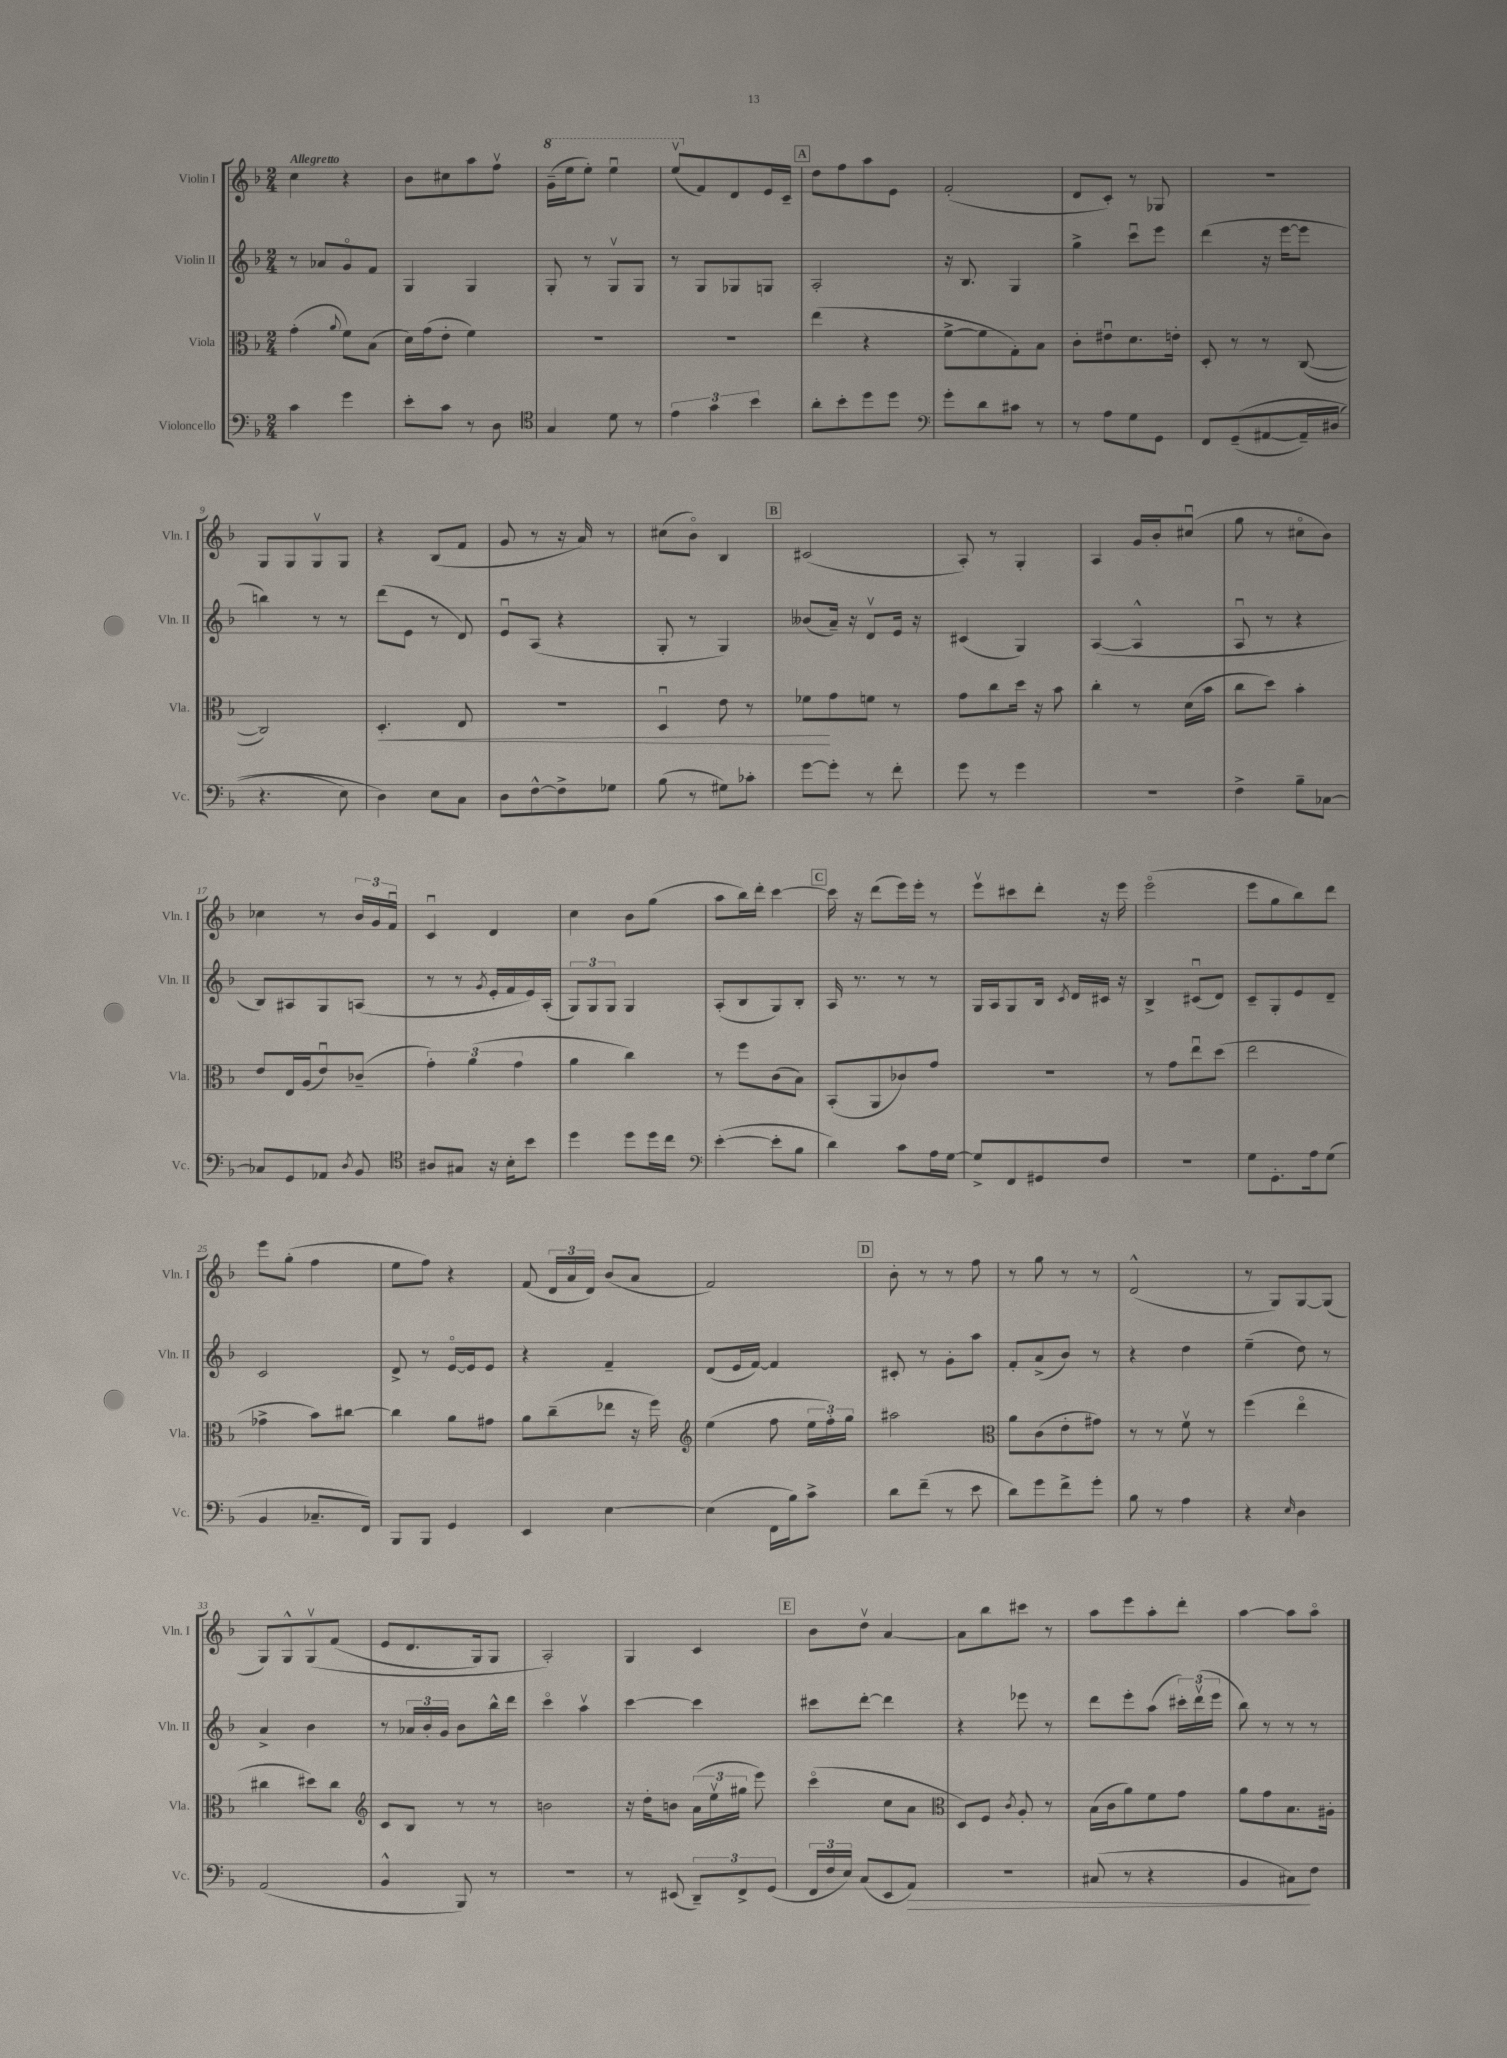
<<
\new StaffGroup <<
\new Staff = "s0" \with { instrumentName = "Violin I" shortInstrumentName = "Vln. I" } {
    \clef treble \key f \major \numericTimeSignature \time 2/4 \tempo "Allegretto"
    \autoBeamOff c''4 r4 |
    bes'8[ cis''8 a''8 f''8]\upbow |
    \ottava #1 g''16[--( e'''16 e'''8]-.) e'''4\downbow |
    e'''8[\upbow( \ottava #0 f'8) d'8 e'16 c'16]-- |
    \mark \markup { \box "A" } d''8[ f''8 a''8 e'8] |
    f'2-.( |
    d'8[ c'8]-.) r8 ges8 |
    R2 |
    g8[ g8 g8\upbow g8] |
    r4 bes8[( f'8] |
    g'8 r8 r16 a'16) r8 |
    cis''8[( bes'8]\flageolet) bes4 |
    \mark \markup { \box "B" } cis'2( |
    a8-.) r8 g4-. |
    a4 g'16[ bes'16-. cis''8]\downbow( |
    g''8 r8 cis''8[\flageolet bes'8]) |
    ces''4 r8 \tuplet 3/2 { bes'16[ g'16 f'16]\downbow } |
    c'4\downbow d'4 |
    c''4 bes'8[ g''8]( |
    a''8[ bes''16) d'''16]-. c'''4~ |
    \mark \markup { \box "C" } c'''16 r16 d'''8[( e'''16) e'''16]-. r8 |
    e'''8[\upbow cis'''8 d'''8]-. r16 e'''16 |
    e'''2\flageolet( |
    e'''8[ g''8 bes''8) d'''8] |
    e'''8[ g''8]-.( f''4 |
    e''8[ f''8]) r4 |
    f'8( \tuplet 3/2 { d'16[ a'16 d'16]) } bes'8[( a'8] |
    f'2) |
    \mark \markup { \box "D" } bes'8-. r8 r8 f''8 |
    r8 g''8 r8 r8 |
    d'2-^( |
    r8 g8[) g8~ g8]( |
    g8[) g8-^ g8\upbow\( f'8]( |
    e'8[ d'8. g16) g8] |
    a2-.\) |
    g4 c'4 |
    \mark \markup { \box "E" } bes'8[ d''8]\upbow a'4~ |
    a'8[ bes''8 cis'''8] r8 |
    a''8[ e'''8 a''8-. d'''8]-. |
    a''4~ a''8[ a''8]\flageolet \bar "|." |
}
\new Staff = "s1" \with { instrumentName = "Violin II" shortInstrumentName = "Vln. II" } {
    \clef treble \key f \major \numericTimeSignature \time 2/4
    \autoBeamOff r8 aes'8[ g'8\flageolet f'8] |
    g4 g4 |
    g8-. r8 g8[\upbow g8] |
    r8 g8[ ges8 g8] |
    \mark \markup { \box "A" } a2-. |
    r16 bes8. g4 |
    g''4-> c'''8[\downbow e'''8] |
    d'''4( r16 e'''16[~ e'''8] |
    b''4) r8 r8 |
    d'''8[( e'8] r8 d'8) |
    e'8[\downbow a8]( r4 |
    g8-. r8 g4) |
    \mark \markup { \box "B" } beses'8[( a'16]--) r16 d'8[\upbow e'16] r16 |
    cis'4( g4) |
    a4~( a4-^ |
    a8\downbow r8 r4 |
    bes8[) ais8 g8 a8]( |
    r8 r8 \acciaccatura { g'8 } e'16[-. f'16 e'16) a16]-.( |
    \tuplet 3/2 { g8[) g8 g8] } g4 |
    a8[-.( bes8 g8) bes8]-. |
    \mark \markup { \box "C" } a16 r8. r8 r8 |
    g16[ a16 g8 bes16] \acciaccatura { c'8 } d'16[ cis'16] r16 |
    bes4-> cis'8[\downbow( d'8]) |
    c'8[-- g8-. e'8 d'8]-- |
    c'2 |
    d'8-> r8 e'16[~\flageolet e'16 e'8] |
    r4 f'4-- |
    d'8[( e'16 f'16]~) f'4 |
    \mark \markup { \box "D" } cis'8-. r8 g'8[-. a''8] |
    f'8[-. a'8->( bes'8]) r8 |
    r4 d''4 |
    e''4--( d''8) r8 |
    a'4-> bes'4 |
    r8 \tuplet 3/2 { aes'16[ bes'16-. g'16] } bes'8[ bes''16-^ d'''16] |
    c'''4\flageolet a''4\upbow |
    c'''4~ c'''4 |
    \mark \markup { \box "E" } cis'''8[ d'''8]~-. d'''4 |
    r4 ees'''8 r8 |
    d'''8[ e'''8-. a''8]( \tuplet 3/2 { cis'''16[-.) d'''16\upbow( e'''16] } |
    bes''8) r8 r8 r8 \bar "|." |
}
\new Staff = "s2" \with { instrumentName = "Viola" shortInstrumentName = "Vla." } {
    \clef alto \key f \major \numericTimeSignature \time 2/4
    \autoBeamOff g'4-.( \appoggiatura { a'8 } f'8[) bes8]( |
    d'16[) g'16( e'8]-. f'4) |
    R2 |
    R2 |
    \mark \markup { \box "A" } e''4( r4 |
    f'8[~-> f'8 g8-.) bes8] |
    c'8[-. eis'8\downbow d'8. e'16]-. |
    d8-. r8 r8 c8~( |
    c2) |
    d4.-.\< e8 |
    R2 |
    d4\downbow e'8 r8 |
    \mark \markup { \box "B" } fes'8[\! g'8 f'8] r8 |
    g'8[ c''8 d''16] r16 bes'8 |
    c''4-. r8 d'16[( bes'16] |
    c''8[ d''8]) bes'4-. |
    e'8[ e16 a16( e'8\downbow) ces'8]--( |
    \tuplet 3/2 { g'4-.) a'4( g'4 } |
    a'4 c''4) |
    r8 f''8[ c'8( bes8]) |
    \mark \markup { \box "C" } bes,8[-.( a,8 ces'8) g'8] |
    r2 |
    r8 g'8[ e''8\downbow d''8]( |
    e''2 |
    ges'4-> bes'8[) cis''8]~ |
    cis''4 a'8[ gis'8] |
    a'8[ c''8--( ees''8] r16 f''16) |
    \clef treble e''4( f''8 \tuplet 3/2 { e''16[ f''16-.) g''16] } |
    \mark \markup { \box "D" } ais''2 |
    \clef alto a'8[ c'8( e'8-. gis'8]) |
    r8 r8 f'8\upbow r8 |
    f''4( e''4\flageolet |
    cis''4 dis''8[) cis''8] |
    \clef treble c'8[ bes8] r8 r8 |
    b'2 |
    r16 d''16[-. b'8] \tuplet 3/2 { a'16[( e''16\upbow gis''16] } e'''8) |
    \mark \markup { \box "E" } c'''4\flageolet( c''8[ a'8] |
    \clef alto d8[) f8] \acciaccatura { c'8 } a8-. r8 |
    bes16[( c'16 a'8) f'8 g'8] |
    a'8[ g'8 bes8. ais16]-. \bar "|." |
}
\new Staff = "s3" \with { instrumentName = "Violoncello" shortInstrumentName = "Vc." } {
    \clef bass \key f \major \numericTimeSignature \time 2/4
    \autoBeamOff c'4 g'4 |
    e'8[-. c'8] r8 d8 |
    \clef tenor g4 d'8 r8 |
    \tuplet 3/2 { e'4 g'4 bes'4 } |
    \mark \markup { \box "A" } a'8[-. bes'8-. d''8 d''8] |
    \clef bass g'8[-. d'8 cis'8] r8 |
    r8 a8[ g8 g,8] |
    f,8[ g,8--(\( ais,8~ ais,16--) dis16]( |
    r4. e8\) |
    d4) e8[ c8] |
    d8[ f8~-^ f8-> ges8] |
    bes8( r8 gis8[) ces'8]-. |
    \mark \markup { \box "B" } g'8[~ g'8]-. r8 f'8-. |
    g'8 r8 g'4 |
    R2 |
    f4-> bes8[-- ces8]~ |
    ces8[ g,8 aes,8] \acciaccatura { d8 } bes,8 |
    \clef tenor ais8[ gis8] r16 bes16[-. bes'8] |
    d''4 d''8[ d''16 c''16] |
    \clef bass e'4~-.( e'8[-. bes8] |
    \mark \markup { \box "C" } d'4) c'8[ a16 g16]~ |
    g8[-> f,8 gis,8 f8] |
    r2 |
    g8[ g,8.-. a16 g8]( |
    bes,4 ces8.[-- f,16]) |
    bes,,8[ bes,,8] g,4 |
    e,4 e4~ |
    e4( f,16[ bes16) c'8]-> |
    \mark \markup { \box "D" } d'8[ f'8]--( r8 e'8 |
    d'8[) g'8 f'8-> g'8]-. |
    bes8 r8 a4 |
    r4 \grace { e16 } d4 |
    a,2( |
    bes,4-^ bes,,8) r8 |
    r2 |
    r8 eis,8( \tuplet 3/2 { d,8[--) f,8-> g,8]( } |
    \mark \markup { \box "E" } \tuplet 3/2 { f,16[ f16 e16]) } c8[( e,8 a,8]\>) |
    R2 |
    cis8( r8 r4 |
    bes,4 cis8[\!) f8] \bar "|." |
}
>>
>>
